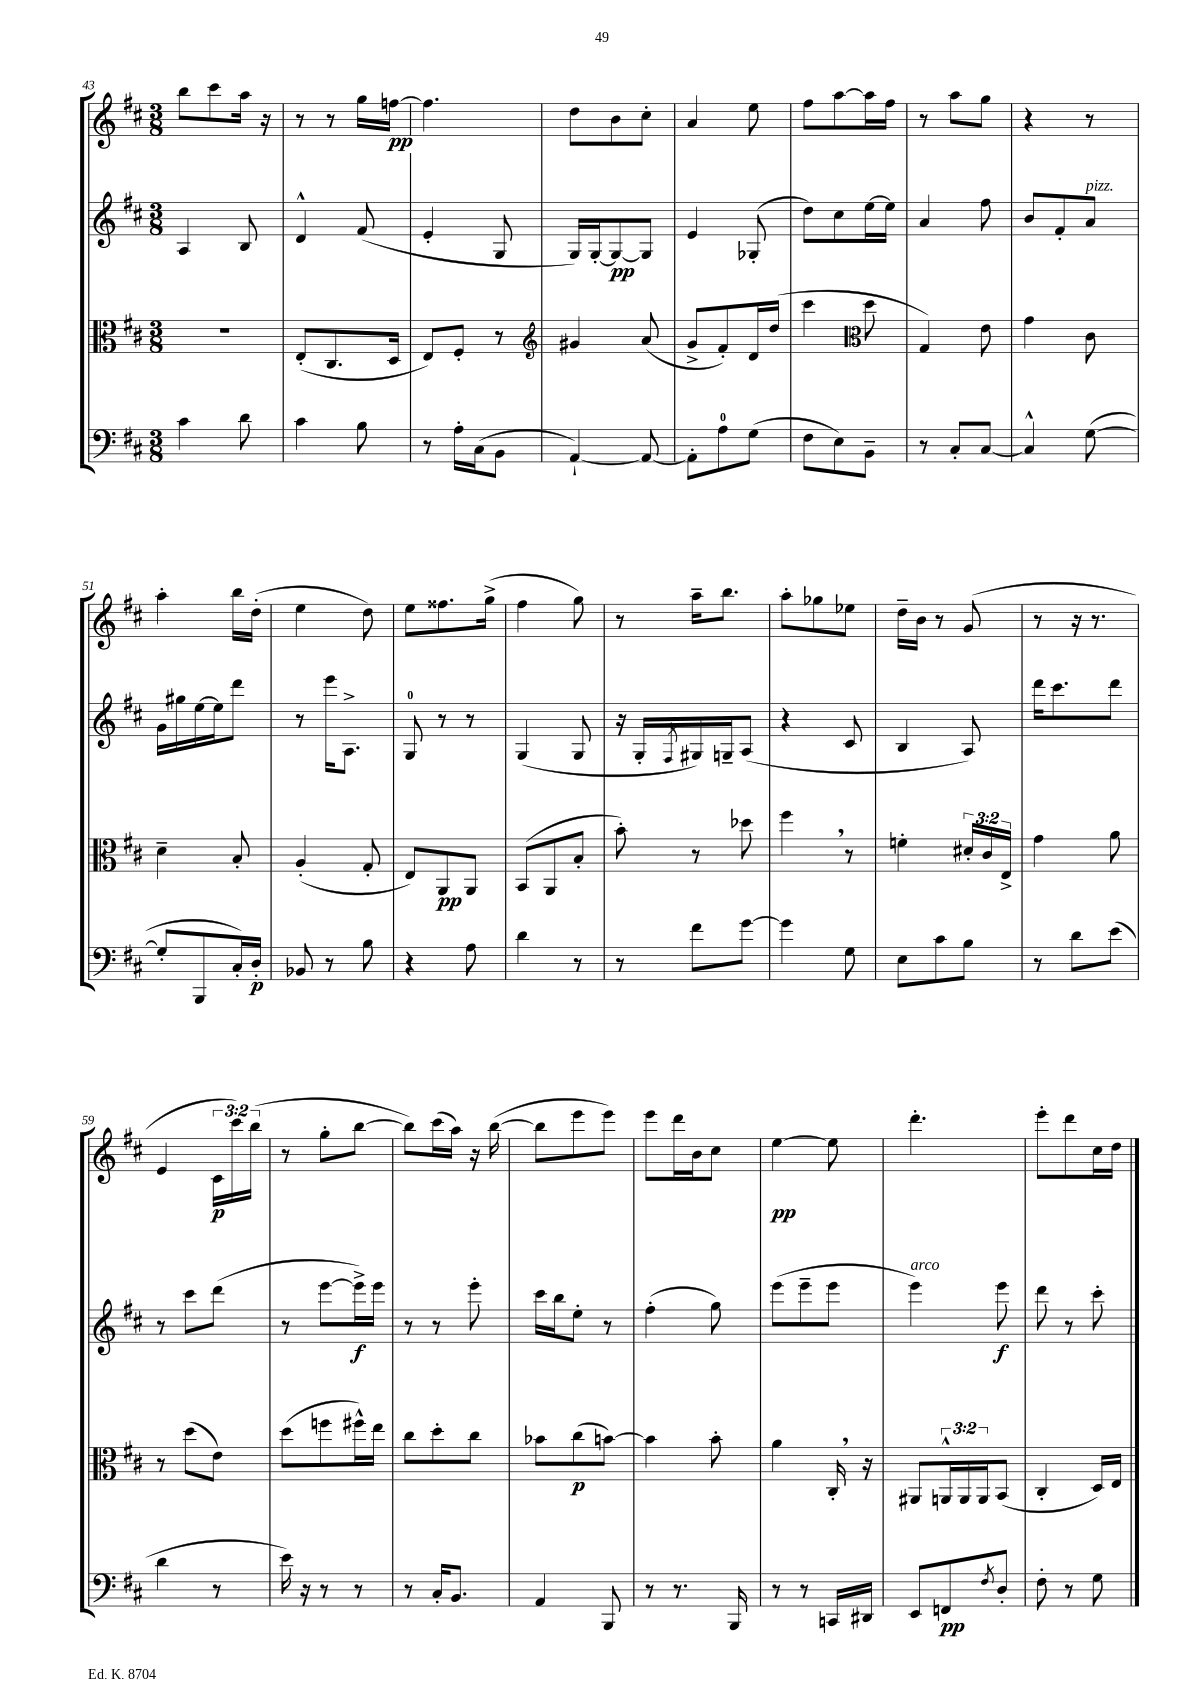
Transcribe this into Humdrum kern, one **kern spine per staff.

**kern	**dynam	**kern	**dynam	**kern	**dynam	**kern	**dynam
*part4	*part4	*part3	*part3	*part2	*part2	*part1	*part1
*staff4	*staff4	*staff3	*staff3	*staff2	*staff2	*staff1	*staff1
*clefF4	*	*clefC3	*	*clefG2	*	*clefG2	*
*k[f#c#]	*	*k[f#c#]	*	*k[f#c#]	*	*k[f#c#]	*
*M3/8	*	*M3/8	*	*M3/8	*	*M3/8	*
=43	=43	=43	=43	=43	=43	=43	=43
4c#\	.	4.r	.	4A/	.	8bb\L	.
.	.	.	.	.	.	8ccc#\	.
8d\	.	.	.	8B/	.	16aa\Jk	.
.	.	.	.	.	.	16r	.
=44	=44	=44	=44	=44	=44	=44	=44
4c#\	.	(8E'/L	.	4d^^/	.	8r	.
.	.	8.C#/	.	.	.	8r	.
8B\	.	.	.	(8f#/	.	16gg\LL	.
.	.	16D/Jk	.	.	.	[16ffn\JJ	pp
=45	=45	=45	=45	=45	=45	=45	=45
8r	.	8E/L)	.	4e'/	.	4.ff\]	.
16A'\LL	.	8F#'/J	.	.	.	.	.
(16C#\J	.	.	.	.	.	.	.
8BB\J	.	8r	.	8G/	.	.	.
=46	=46	=46	=46	=46	=46	=46	=46
*	*	*clefG2	*	*	*	*	*
[4AA`/)	.	4g#X/	.	16G/LL)	.	8dd\L	.
.	.	.	.	[16G'/J	.	.	.
.	.	.	.	8G/_	pp	8b\	.
8AA/_	.	(8a/	.	8G/J]	.	8cc#'\J	.
=47	=47	=47	=47	=47	=47	=47	=47
8AA'\L]	.	8g^/L	.	4e/	.	4a/	.
8A\	.	8f#'/)	.	.	.	.	.
(8G\J	.	16d/L	.	(8G-X'/	.	8ee\	.
.	.	(16dd/JJ	.	.	.	.	.
=48	=48	=48	=48	=48	=48	=48	=48
8F#\L	.	4ccc#\	.	8dd\L)	.	8ff#\L	.
8E\)	.	.	.	8cc#\	.	[8aa\	.
*	*	*clefC3	*	*	*	*	*
8BB~\J	.	8dd\	.	[16ee\L	.	16aa\L]	.
.	.	.	.	16ee\JJ]	.	16ff#\JJ	.
=49	=49	=49	=49	=49	=49	=49	=49
8r	.	4G/)	.	4a/	.	8r	.
8C#'/L	.	.	.	.	.	8aa\L	.
[8C#/J	.	8e\	.	8ff#\	.	8gg\J	.
=50	=50	=50	=50	=50	=50	=50	=50
4C#^^/]	.	4g\	.	8b/L	.	4r	.
.	.	.	.	8f#'/	.	.	.
!	!	!	!	!LO:TX:a:i:t=pizz.	!	!	!
([8G\	.	8c#\	.	8a/J	.	8r	.
!!LO:LB:g=z
=51	=51	=51	=51	=51	=51	=51	=51
8G'/L]	.	4d~\	.	16g\LL	.	4aa'\	.
.	.	.	.	16gg#X\	.	.	.
8BBB/	.	.	.	[16ee\	.	.	.
.	.	.	.	16ee\J]	.	.	.
16C#'/L)	.	8B'/	.	8ddd\J	.	16bb\LL	.
16D'/JJ	p	.	.	.	.	(16dd'\JJ	.
=52	=52	=52	=52	=52	=52	=52	=52
8BB-X/	.	(4A'/	.	8r	.	4ee\	.
8r	.	.	.	16eee\KL	.	.	.
.	.	.	.	8.A^\J	.	.	.
8B\	.	8G'/	.	.	.	8dd\)	.
=53	=53	=53	=53	=53	=53	=53	=53
4r	.	8E/L)	.	8G/	.	8ee\L	.
.	.	8AA/	pp	8r	.	8.ff##X\	.
8A\	.	8AA/J	.	8r	.	.	.
.	.	.	.	.	.	(16gg^\Jk	.
=54	=54	=54	=54	=54	=54	=54	=54
4d\	.	(8BB/L	.	(4G/	.	4ff#\	.
.	.	8AA/	.	.	.	.	.
8r	.	8B'/J	.	8G/	.	8gg\)	.
=55	=55	=55	=55	=55	=55	=55	=55
8r	.	8b'\)	.	16r	.	8r	.
.	.	.	.	16G'/LL	.	.	.
.	.	.	.	8qF#/	.	.	.
8f#\L	.	8r	.	16G#X/)	.	16aa~\KL	.
.	.	.	.	16Gn~/J	.	8.bb\J	.
[8g\J	.	8dd-X\	.	(8A/J	.	.	.
=56	=56	=56	=56	=56	=56	=56	=56
4g\]	.	4ff#,\	.	4r	.	8aa'\L	.
.	.	.	.	.	.	8gg-X\	.
8G\	.	8r	.	8c#/	.	8ee-X\J	.
=57	=57	=57	=57	=57	=57	=57	=57
8E\L	.	4fn'\	.	4B/	.	16dd~\LL	.
.	.	.	.	.	.	16b\JJ	.
8c#\	.	.	.	.	.	8r	.
8B\J	.	24d#X'/LL	.	8A/)	.	(8g/	.
.	.	24c#/	.	.	.	.	.
.	.	24E^/JJ	.	.	.	.	.
=58	=58	=58	=58	=58	=58	=58	=58
8r	.	4g\	.	16ddd\KL	.	8r	.
.	.	.	.	8.ccc#\	.	.	.
8d\L	.	.	.	.	.	16r	.
.	.	.	.	.	.	8.r	.
(8e\J	.	8a\	.	8ddd\J	.	.	.
!!LO:LB:g=z
=59	=59	=59	=59	=59	=59	=59	=59
4d\	.	8r	.	8r	.	4e/	.
.	.	(8dd\L	.	8ccc#\L	.	.	.
8r	.	8e\J)	.	(8ddd\J	.	24c#\LL	p
.	.	.	.	.	.	24ccc#\)	.
.	.	.	.	.	.	(24bb\JJ	.
=60	=60	=60	=60	=60	=60	=60	=60
16e\)	.	(8dd\L	.	8r	.	8r	.
16r	.	.	.	.	.	.	.
8r	.	8ffn\	.	[8eee\L	.	8gg'\L	.
8r	.	16ff#X^^\L)	.	16eee^\L])	f	[8bb\J	.
.	.	16ee\JJ	.	16eee\JJ	.	.	.
=61	=61	=61	=61	=61	=61	=61	=61
8r	.	8cc#\L	.	8r	.	8bb\L])	.
16C#'/KL	.	8dd'\	.	8r	.	(16ccc#\L	.
8.BB/J	.	.	.	.	.	16aa\JJ)	.
.	.	8cc#\J	.	8eee'\	.	16r	.
.	.	.	.	.	.	([16bb\	.
=62	=62	=62	=62	=62	=62	=62	=62
4AA/	.	8b-X\L	.	16ccc#\LL	.	8bb\L]	.
.	.	.	.	16bb\J	.	.	.
.	.	(8cc#\	p	8ee'\J	.	8eee\	.
8BBB/	.	[8bn\J)	.	8r	.	8eee\J)	.
=63	=63	=63	=63	=63	=63	=63	=63
8r	.	4b\]	.	(4ff#'\	.	8eee\L	.
8.r	.	.	.	.	.	16ddd\L	.
.	.	.	.	.	.	16b\J	.
.	.	8b'\	.	8gg\)	.	8cc#\J	.
16BBB/	.	.	.	.	.	.	.
=64	=64	=64	=64	=64	=64	=64	=64
8r	.	4a\	.	(8eee\L	.	[4ee\	pp
8r	.	.	.	8eee~\	.	.	.
16CCn/LL	.	16C#',/	.	8eee\J	.	8ee\]	.
16DD#X/JJ	.	16r	.	.	.	.	.
=65	=65	=65	=65	=65	=65	=65	=65
!	!	!	!	!LO:TX:a:i:t=arco	!	!	!
8EE/L	.	8AA#X/L	.	4eee\)	.	4.ddd'\	.
8FFn/	pp	24AAn^^/L	.	.	.	.	.
.	.	24AA/	.	.	.	.	.
.	.	24AA/J	.	.	.	.	.
8qF#/	.	.	.	.	.	.	.
8D'/J	.	(8BB/J	.	8eee\	f	.	.
=66	=66	=66	=66	=66	=66	=66	=66
8F#'\	.	4C#'/	.	8ddd\	.	8eee'\L	.
8r	.	.	.	8r	.	8ddd\	.
8G\	.	16D/LL)	.	8ccc#'\	.	16cc#\L	.
.	.	16E/JJ	.	.	.	16dd\JJ	.
==	==	==	==	==	==	==	==
*-	*-	*-	*-	*-	*-	*-	*-
